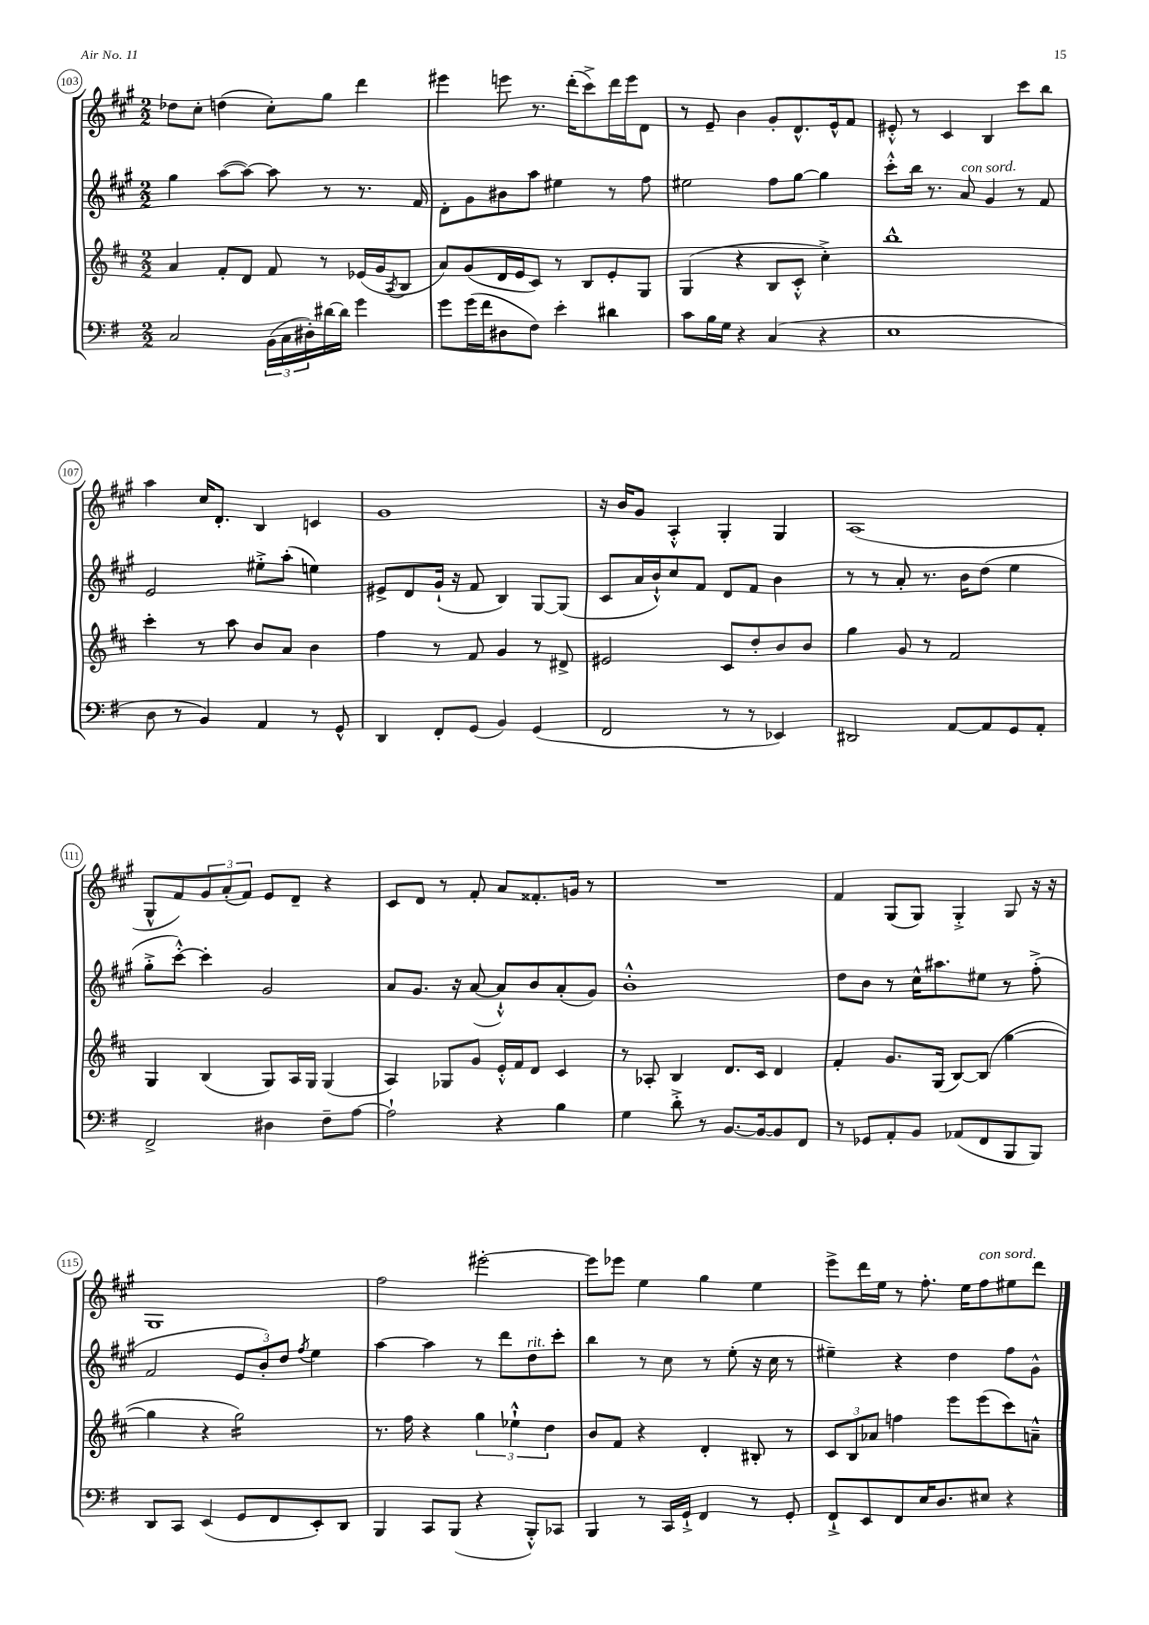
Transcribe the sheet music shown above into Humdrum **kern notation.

**kern	**kern	**kern	**kern
*staff4	*staff3	*staff2	*staff1
*clefF4	*clefG2	*clefG2	*clefG2
*k[f#]	*k[f#c#]	*k[f#c#g#]	*k[f#c#g#]
*M2/2	*M2/2	*M2/2	*M2/2
2C/	4a/	4gg#\	8dd-\L
.	.	.	8cc#'\J
.	8f#'/L	([8aa\L	(4dd\
.	8d/J	8aa\_J)	.
(24BB\LL	8f#/	8aa\]	8cc#'\L)
24C\	.	.	.
24D#'\)	.	.	.
[16d#\	8r	8r	8gg#\J
16d#\]JJ	.	.	.
4g\	(16e-/LL	8.r	4ddd\
.	16g/J	.	.
.	8qA/	.	.
.	8B/J	.	.
.	.	16f#/	.
=	=	=	=
8g\L	8a/L)	8d'\L	4eee#\
(16g\L	(8g/	8g#\	.
16f#\J	.	.	.
8D#\	16d/L	8b#\	8eee\
.	16e/J	.	.
8F#\J)	8c#/J)	8aa\J	8.r
4e'\	8r	4ee#\	.
.	.	.	(16ddd'\LK
.	8B/L	.	8ccc#^\)
4d#\	8e'/	8r	16ddd\L
.	.	.	16eee\J
.	8G/J	8ff#\	8d\J
=	=	=	=
8c\L	(4G/	2ee#\	8r
16B\L	.	.	8e~/
16G\JJ	.	.	.
4r	4r	.	4b\
(4C/	8B/L	8ff#\L	8g#'/L
.	8c#'^^/J	[8gg#\J	8.d^^/
4r	4cc#'^\)	4gg#\]	.
.	.	.	16e^^/k
.	.	.	8f#/J
=	=	=	=
1E	1bb^^	8ccc#'^^\L	8e#'^^/
.	.	16bb\Jk	8r
.	.	8.r	.
.	.	.	4c#/
.	.	8a/	.
.	.	4g#/	4B/
.	.	8r	8ccc#\L
.	.	8f#/	8bb\J
=	=	=	=
8D\	4ccc#'\	2e/	4aa\
8r	.	.	.
4BB/)	8r	.	16cc#/LK
.	.	.	8.d'/J
.	8aa\	.	.
4AA/	8b/L	8ee#'^\L	4B/
.	8a/J	(8aa'\J	.
8r	4b\	4ee\)	4c/
8GG^^/	.	.	.
=	=	=	=
4DD/	4ff#\	8e#^/L	1g#
.	.	8d/	.
8FF#'/L	8r	(16g#`/Jk	.
.	.	16r	.
(8GG/J	8f#/	8f#/	.
4BB/)	4g/	4B/)	.
(4GG/	8r	[8G#/L	.
.	8d#^/	(8G#/]J	.
=	=	=	=
2FF#/	2e#/	8c#/L	16r
.	.	.	16b/LK
.	.	16a/L	8g#/J
.	.	16b`^^/J)	.
.	.	8cc#/	4A'^^/
.	.	8f#/J	.
8r	8c#/L	8d/L	4G#'/
8r	8dd'/	8f#/J	.
4EE-/)	8b/	4b\	4G#/
.	8b/J	.	.
=	=	=	=
2DD#/	4gg\	8r	(1A
.	.	8r	.
.	8g/	8a'/	.
.	8r	8.r	.
[8AA/L	2f#/	.	.
.	.	16b\LK	.
8AA/]	.	(8dd\J	.
8GG/	.	4ee\	.
8AA'/J	.	.	.
=	=	=	=
2FF#^/	4G/	8gg#'^\L	8G#^^/L
.	.	[8ccc#'^^\J)	8f#/)
.	(4B/	4ccc#'\]	12g#/
.	.	.	(12a'/
.	.	.	12f#/J)
4D#\	8G/L)	2g#/	8e/L
.	16A/L	.	8d~/J
.	16G/JJ	.	.
8F#~\L	(4G/	.	4r
[8A\J	.	.	.
=	=	=	=
2A`\]	4A/)	8a/L	8c#/L
.	.	8.g#/J	8d/J
.	8G-/L	.	8r
.	.	16r	.
.	8g/J	([8a/	8f#'/
4r	16e'^^/LL	8a`^^/]L)	8a/L
.	16f#/J	.	.
.	8d/J	8b/	8.f##'/
4B\	4c#/	(8a'/	.
.	.	.	16g/Jk
.	.	8g#/J)	8r
=	=	=	=
4G\	8r	1b'^^	1r
.	8A-'/	.	.
8d'^\	4B/	.	.
8r	.	.	.
[8.BB/L	8.d/L	.	.
16BB/_k	16c#/Jk	.	.
8BB/]	4d/	.	.
8FF#/J	.	.	.
=	=	=	=
8r	4f#'/	8dd\L	4f#/
8GG-/L	.	8b\J	.
8AA'/	8.g/L	8r	(8G#/L
8BB/J	.	16cc#^^\LK	8G#/J)
.	(16G/Jk	8.aa#\	.
(8AA-/L	[8B/L)	.	4G#'^/
8FF#/	(8B/]J	8ee#\J	.
8BBB/	[4gg\	8r	8G#/
8BBB/J)	.	(8ff#'^\	16r
.	.	.	16r
=	=	=	=
8DD/L	4gg\]	2f#/	1G#
8CC/J	.	.	.
(4EE/	4r	.	.
8GG/L	2gg\)	12e/L	.
.	.	12b'/)	.
8FF#/	.	.	.
.	.	12dd/J	.
.	.	8qff#/	.
8EE'/)	.	4ee\	.
8DD/J	.	.	.
=	=	=	=
4BBB/	8.r	[4aa\	2ff#\
.	16ff#\	.	.
8CC/L	4r	4aa\]	.
(8BBB/J	.	.	.
4r	6gg\	8r	[2eee#'\
.	.	8ddd\L	.
.	6ee-`^^\	.	.
8BBB'^^/L)	.	8dd\	.
.	6dd\	.	.
8CC-/J	.	8ccc#'\J	.
=	=	=	=
4BBB/	8b/L	4bb\	8eee#\]L
.	8f#/J	.	8eee-\J
8r	4r	8r	4ee\
16CC/LL	.	8cc#\	.
16GG`^/JJ	.	.	.
4FF#/	4d'/	8r	4gg#\
.	.	(8ee'\	.
8r	8B#'/	16r	4ee\
.	.	16cc#\	.
8GG'/	8r	8r	.
=	=	=	=
8FF#`^/L	12c#/L	4ee#~\)	8eee^\L
.	12B/	.	.
8EE/	.	.	16ddd\L
.	12a-/J	.	.
.	.	.	16ee\JJ
8FF#/	4ff\	4r	8r
16E/K	.	.	8.ff#'\
8.D/	.	.	.
.	8eee\L	4dd\	.
.	.	.	16ee\LK
8E#/J	(8eee\	.	8ff#\
4r	8ccc#\)	8ff#\L	8ee#\
.	8a~^^\J	8g#^^\J	8ddd\J
==	==	==	==
*-	*-	*-	*-
